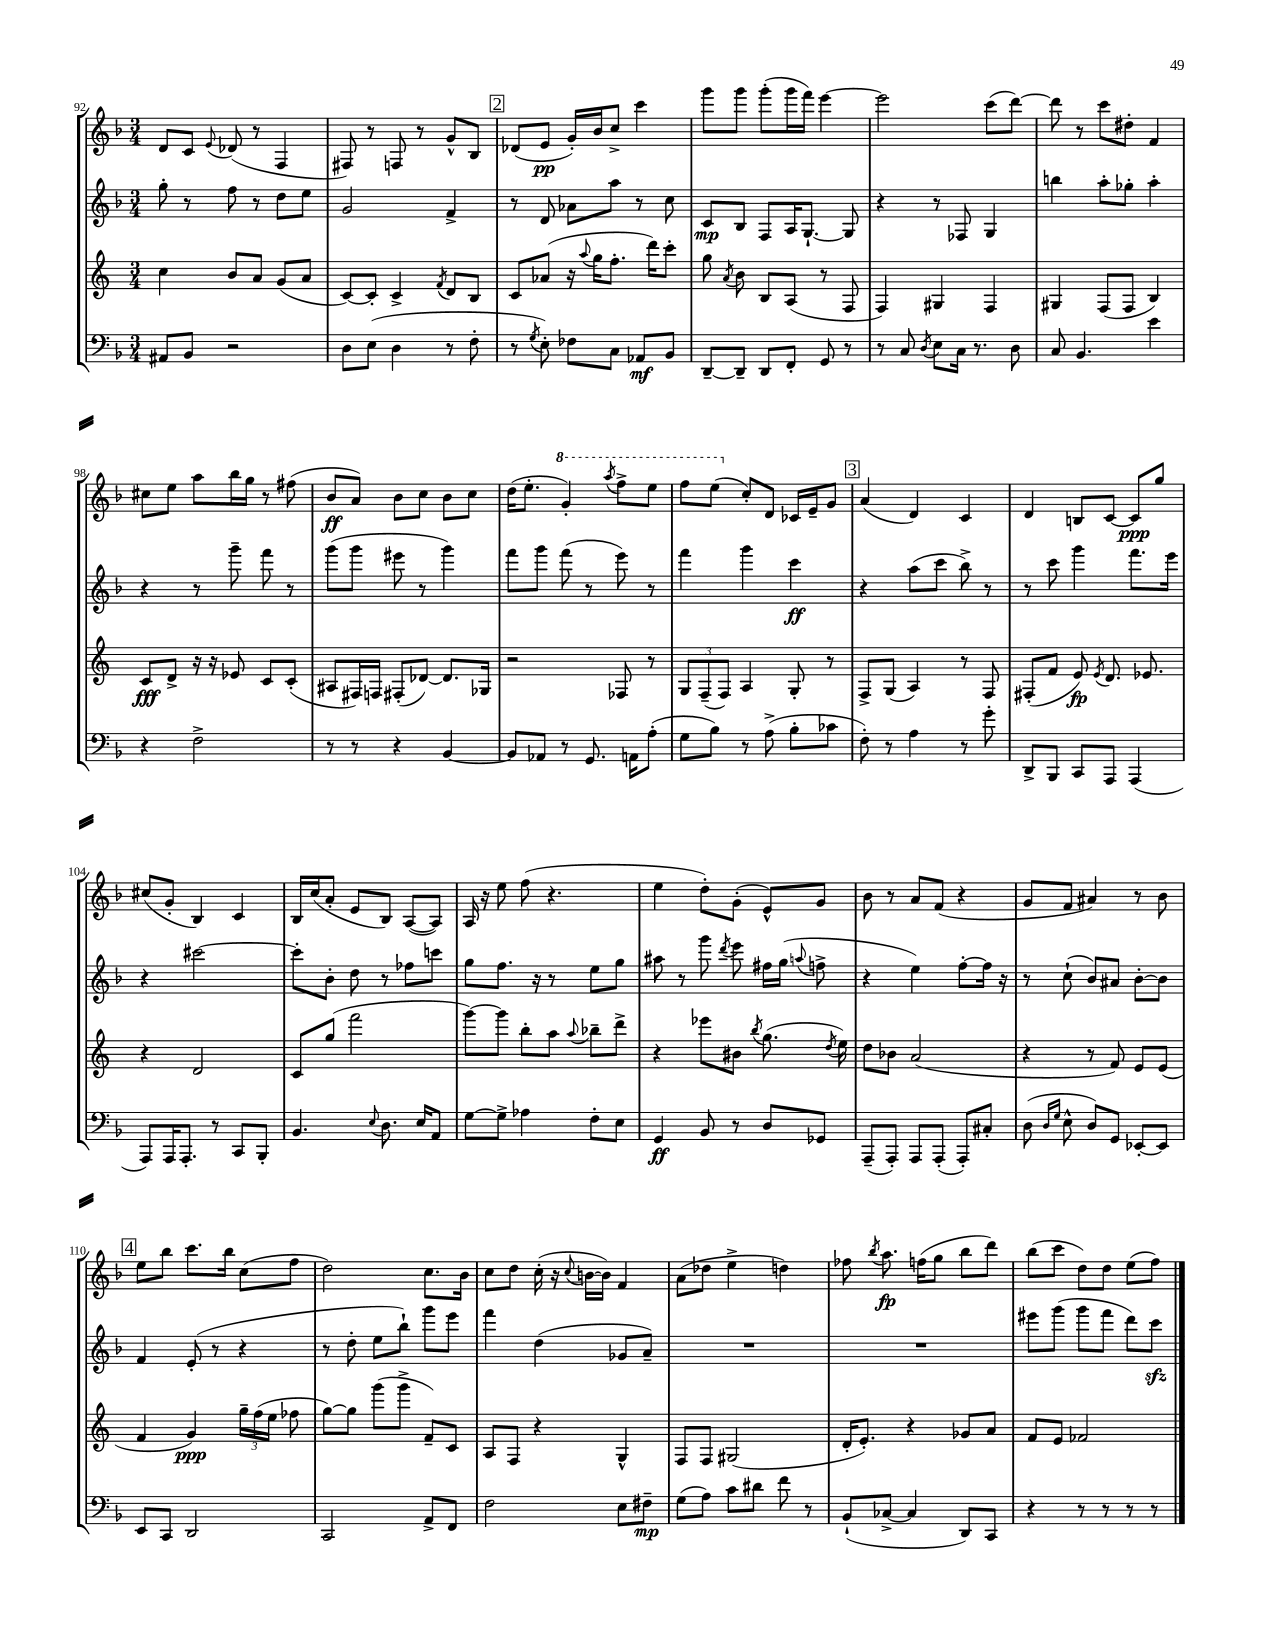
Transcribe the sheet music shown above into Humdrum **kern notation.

**kern	**kern	**kern	**kern
*staff4	*staff3	*staff2	*staff1
*clefF4	*clefG2	*clefG2	*clefG2
*k[b-]	*k[]	*k[b-]	*k[b-]
*M3/4	*M3/4	*M3/4	*M3/4
8AA#	4cc	8gg'	8d
8BB-	.	8r	8c
.	.	.	8qqe
2r	8b	8ff	(8d-
.	8a	8r	8r
.	(8g	8dd	4F
.	8a	8ee	.
=	=	=	=
8D	[8c)	2g	8F#)
(8E	8c']	.	8r
4D	4c^	.	8F
.	.	.	8r
.	8qf	.	.
8r	8d	4f^	8g^^
8F'	8B	.	8B-
=	=	=	=
8r	8c	8r	(8d-
8qG	.	.	.
8E')	(8a-	8d	8e
8F-	16r	8a-	16g')
.	8qqaa	.	.
.	16gg	.	16b-
8C	8.ff'	8aa	8cc^
8AA-	.	8r	4ccc
.	16ddd)	.	.
8BB-	8ccc'	8cc	.
=	=	=	=
[8DD~	8gg	8c	8ggg
.	8qa	.	.
8DD~]	8b	8B-	8ggg
8DD	8B	8F	(8ggg'
8FF'	(8A	16A	16ggg
.	.	[8.G`	16fff)
8GG	8r	.	[4eee
8r	8F	8G]	.
=	=	=	=
8r	4F)	4r	2eee]
8C	.	.	.
8qD	.	.	.
8E	4G#	8r	.
16C	.	8F-	.
8.r	.	.	.
.	4F	4G	(8ccc
8D	.	.	[8ddd)
=	=	=	=
8C	4G#	4bb	8ddd]
4.BB-	.	.	8r
.	(8F	8aa'	8ccc
.	8F	8gg-'	8dd#'
4e	4B)	4aa'	4f
=	=	=	=
4r	8c	4r	8cc#
.	8d^	.	8ee
2F^	16r	8r	8aa
.	16r	.	.
.	8e-	8ggg~	16bb-
.	.	.	16gg
.	8c	8fff	8r
.	(8c'	8r	(8ff#
=	=	=	=
8r	8A#	(8ggg	8b-
8r	16F#)	8ggg	8a)
.	16F	.	.
4r	(8F#'	8eee#	8b-
.	[8d-)	8r	8cc
[4BB-	8.d-]	4ggg)	8b-
.	.	.	8cc
.	16G-	.	.
=	=	=	=
8BB-]	2r	8fff	(16dd
.	.	.	8.ee'
8AA-	.	8ggg	.
8r	.	(8fff	4gg')
8.GG	.	8r	.
.	.	.	8qaaa
.	8F-	8eee)	8fff^
16AA	.	.	.
(8A'	8r	8r	8eee
=	=	=	=
8G	12G	4fff	8fff
.	(12F~	.	.
8B-)	.	.	(8eee
.	12F)	.	.
8r	4A	4ggg	8cc')
(8A^	.	.	8d
8B-'	8G'	4ccc	16c-
.	.	.	16e~
8c-	8r	.	8g
=	=	=	=
8F')	8F^	4r	(4a
8r	(8G	.	.
4A	4A)	(8aa	4d)
.	.	8ccc	.
8r	8r	8bb-^)	4c
8g'	8F	8r	.
=	=	=	=
8DD^	(8F#'	8r	4d
8BBB-	8f	8ccc	.
8CC	8e)	4ggg	8B
.	8qe	.	.
8AAA	8.d	.	[8c
(4AAA	.	8.fff	8c]
.	8.e-	.	.
.	.	.	8gg
.	.	16eee	.
=	=	=	=
8AAA)	4r	4r	(8cc#
16AAA	.	.	8g'
8.AAA'	.	.	.
.	2d	[2ccc#	4B-)
8r	.	.	.
8CC	.	.	4c
8BBB-'	.	.	.
=	=	=	=
4.BB-	8c	8ccc#']	16B-
.	.	.	(16cc
.	(8gg	8b-'	8a'
.	2fff	8dd	8e
8qqE	.	.	.
8.D	.	8r	8B-)
.	.	8ff-	([8A
16E	.	.	.
8AA	.	8ccc	8A])
=	=	=	=
[8G	[8ggg)	8gg	16A
.	.	.	16r
8G^]	8ggg]	8.ff	8ee
4A-	8bb'	.	(8ff
.	.	16r	.
.	8aa	8r	4.r
.	8qqaa	.	.
8F'	8bb-~	8ee	.
8E	8ddd^	8gg	.
=	=	=	=
4GG	4r	8aa#	4ee
.	.	8r	.
8BB-	8eee-	8ggg	8dd')
.	.	8qddd	.
8r	8b#	8eee	(8g'
.	8qbb	.	.
8D	(8.gg	16ff#	8e^^)
.	.	(16gg	.
.	.	8qqaa	.
8GG-	.	8ff^	8g
.	8qdd	.	.
.	16ee)	.	.
=	=	=	=
(8AAA~	8dd	4r	8b-
8AAA')	8b-	.	8r
8AAA	(2a	4ee)	8a
(8AAA'	.	.	(8f
8AAA')	.	[8ff'	4r
8C#'	.	16ff]	.
.	.	16r	.
=	=	=	=
(8D	4r	8r	8g
16qqD	.	.	.
16qqG	.	.	.
8E^^	.	(8cc`	8f
8D)	8r	8b-)	4a#)
8GG	8f)	8a#	.
[8EE-'	8e	[8b-'	8r
8EE-]	(8e	8b-]	8b-
=	=	=	=
8EE	4f	4f	8ee
8CC	.	.	8bb-
2DD	4g)	(8e'	8.ccc
.	.	8r	.
.	.	.	16bb-
.	24gg~	4r	(8cc
.	(24ff	.	.
.	24ee	.	.
.	8ff-	.	8ff
=	=	=	=
2CC	[8gg)	8r	2dd)
.	8gg]	8dd'	.
.	(8ggg	8ee	.
.	8ggg^	8bb-`)	.
8AA^	8f~)	8ggg	8.cc
8FF	8c	8eee	.
.	.	.	16b-
=	=	=	=
2F	8A	4fff	8cc
.	8F	.	8dd
.	4r	(4dd	(16cc'
.	.	.	16r
.	.	.	8qqcc
.	.	.	[16b
.	.	.	16b])
8E	4G^^	8g-	4f
8F#~	.	8a~)	.
=	=	=	=
(8G	8F	2.r	(8a
8A)	8F	.	8dd-
8c	(2G#	.	4ee^
8d#	.	.	.
8f	.	.	4dd)
8r	.	.	.
=	=	=	=
(8BB-`	16d'	2.r	8ff-
.	8.e')	.	.
.	.	.	8qbb-
[8C-^	.	.	8.aa
4C-]	4r	.	.
.	.	.	(16ff
.	.	.	8gg
8DD)	8g-	.	8bb-
8CC	8a	.	8ddd)
=	=	=	=
4r	8f	8eee#	(8bb-
.	8e	(8ggg	8ccc
8r	2f-	8ggg	8dd)
8r	.	8fff	8dd
8r	.	8ddd)	(8ee
8r	.	8ccc	8ff)
==	==	==	==
*-	*-	*-	*-
